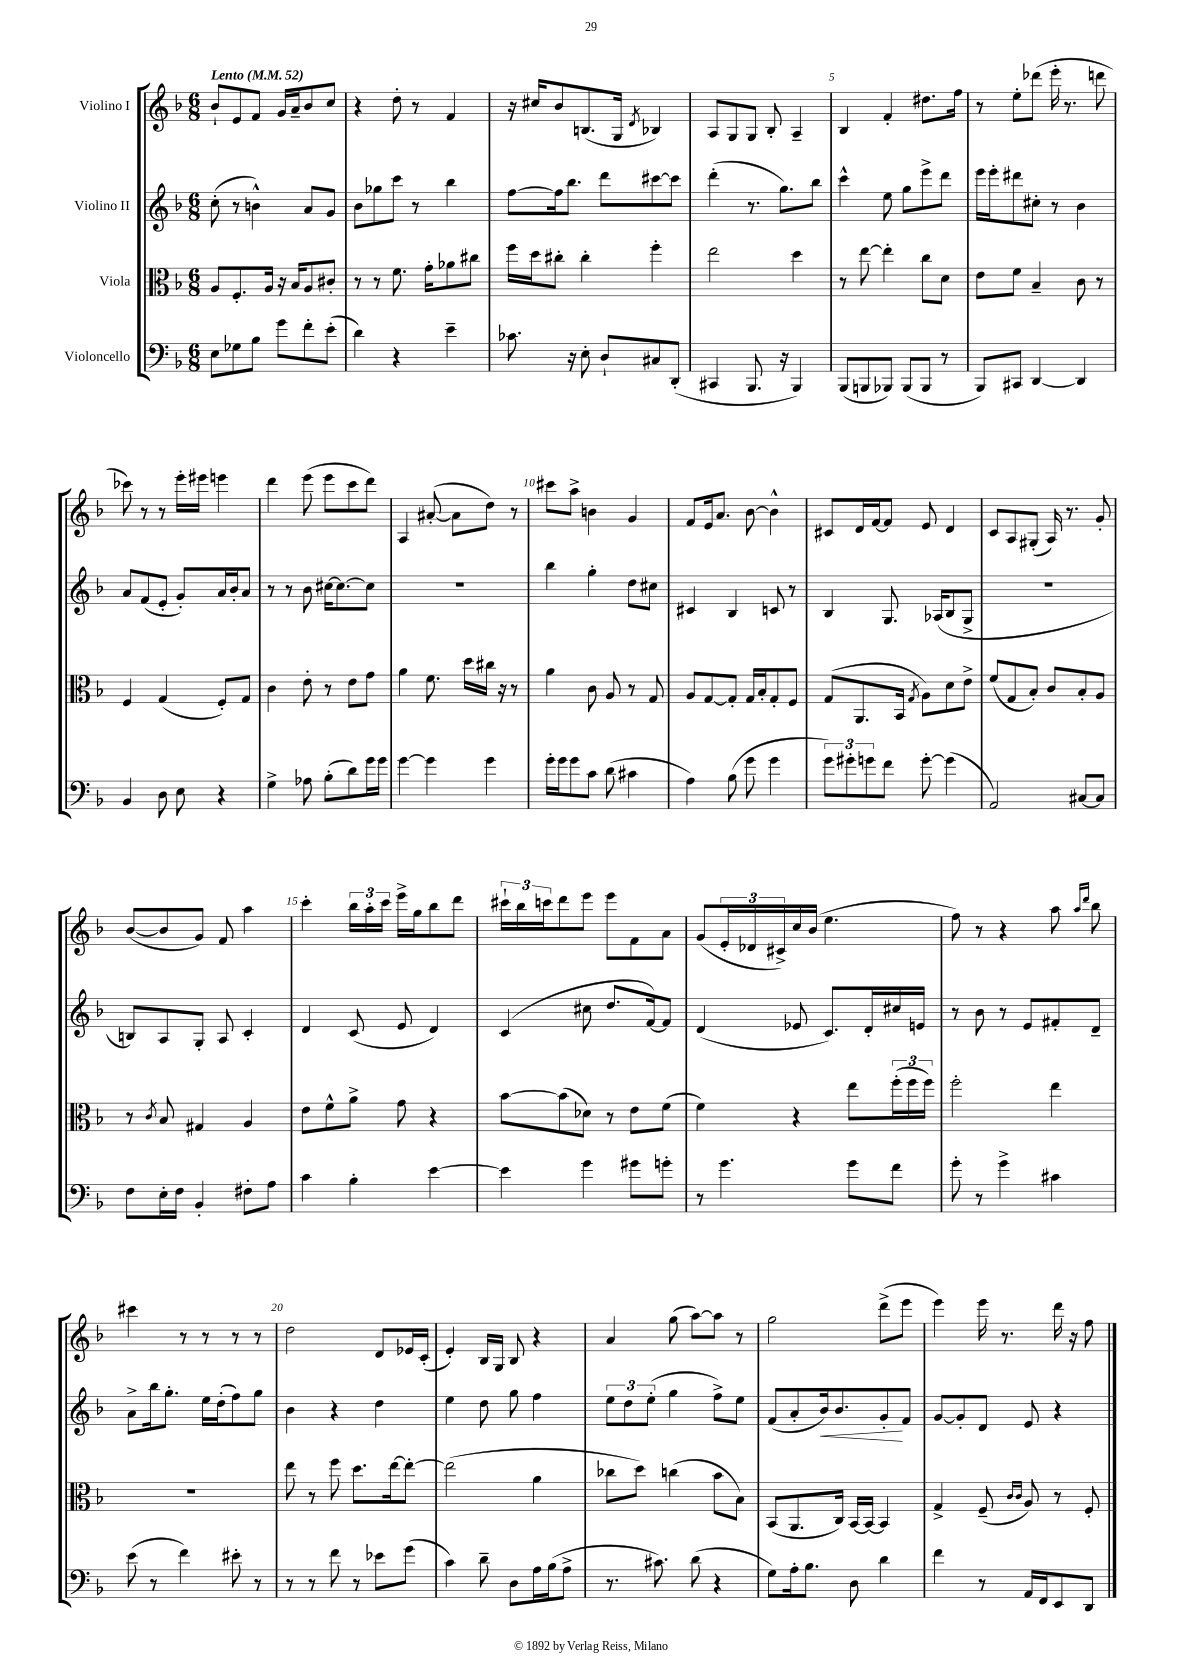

**kern	**kern	**kern	**dynam	**kern
*part4	*part3	*part2	*part2	*part1
*staff4	*staff3	*staff2	*staff2	*staff1
*I"Violoncello	*I"Viola	*I"Violino II	*	*I"Violino I
*clefF4	*clefC3	*clefG2	*	*clefG2
*k[b-]	*k[b-]	*k[b-]	*	*k[b-]
*M6/8	*M6/8	*M6/8	*	*M6/8
*MM52	*MM52	*MM52	*	*MM52
=1	=1	=1	=1	=1
!	!	!	!	!LO:TX:a:B:t=Lento
8E\L	8A/L	(8cc'\	.	8b-`/L
8G-X\	8.F'/	8r	.	8e/
8B-\J	.	4bn^^\)	.	8f/J
.	16A/Jk	.	.	.
8g\L	16r	.	.	16g/LL
.	16B-/KL	.	.	16a~/J
8f'\	8A/	8a/L	.	8b-/
(8e'\J	8c#X'/J	8g/J	.	8cc/J
=2	=2	=2	=2	=2
4d\)	8r	8b-\L	.	4r
.	8r	8gg-X\	.	.
4r	8.f\	8ccc\J	.	8dd'\
.	.	8r	.	8r
.	16g'\KL	.	.	.
4e~\	8a-X\	4bb-\	.	4f/
.	8cc#X\J	.	.	.
=3	=3	=3	=3	=3
8.c-X\	16ff\LL	[8ff\L	.	16r
.	16dd\J	.	.	16cc#X/KL
.	8cc#X'\J	16ff\k]	.	8b-/
16r	.	8.bb-\J	.	.
8E'\	4cc#'\	.	.	(8.Bn/
8D`/L	.	8ddd\L	.	.
.	.	.	.	16G/Jk
.	.	.	.	8qd/
8C#X/	4ff'\	[8ccc#X\	.	4B-X/)
(8DD'/J	.	8ccc#\J]	.	.
=4	=4	=4	=4	=4
4CC#X/	2ee\	(4ddd'\	.	8A/L
.	.	.	.	8G/
8.BBB-/	.	8.r	.	8G/J
.	.	.	.	8B-'/
16r	.	8.gg\L)	.	.
4BBB-/)	4dd\	.	.	4A~/
.	.	8bb-\J	.	.
=5	=5	=5	=5	=5
(8BBB-/L	8r	4ccc^^\	.	4B-/
8BBBn/	[8ee\	.	.	.
8BBB-X/J)	4ee'\]	8ee\	.	4f'/
(8BBB-/L	.	8gg\L	.	.
8BBB-/J	8cc\L	8eee^\	.	8.dd#X\L
8r	8d\J	8ddd\J	.	.
.	.	.	.	16ff\Jk
=6	=6	=6	=6	=6
8BBB-/L)	8e\L	16eee\LL	.	8r
.	.	16eee'\J	.	.
8CC#X/J	8f\J	8ddd#X\	.	8ee'\L
[4DD/	4B-~/	8cc#X'\J	.	(8ddd-X\J
.	.	8r	.	16eee'\
.	.	.	.	8.r
4DD/]	8c\	4b-\	.	.
.	8r	.	.	8dddn\
!!LO:LB:g=z
=7	=7	=7	=7	=7
4BB-/	4F/	8a/L	.	8ccc-X\)
.	.	(8f/	.	8r
8D\	(4G/	8e'/J	.	8r
8E\	.	8g'/L)	.	16eee'\LL
.	.	.	.	16eee#X\JJ
4r	8F'/L)	16a/L	.	4eeen\
.	.	16b-'/J	.	.
.	8G/J	8a/J	.	.
=8	=8	=8	=8	=8
4G^\	4c\	8r	.	4ddd\
.	.	8r	.	.
8A-X\	8e'\	8b-\	.	(8eee\
(8B-'\L	8r	[16cc#X\KL	.	8eee\L
.	.	8.cc#\_	.	.
8d\)	8e\L	.	.	8ccc\
16g\L	8g\J	8cc#\J]	.	8ddd\J)
16g\JJ	.	.	.	.
=9	=9	=9	=9	=9
[4g\	4a\	2.r	.	4A/
4g\]	8.f\	.	.	([8a#X'/
.	.	.	.	8a#\L]
.	16dd\LL	.	.	.
4g\	16cc#X\JJ	.	.	8dd\J)
.	16r	.	.	.
.	8r	.	.	8r
=10	=10	=10	=10	=10
16g'\LL	4a\	4bb-\	.	8ccc#X\L
16g\J	.	.	.	.
8g\	.	.	.	8aa^\J
8c\J	8c\	4gg'\	.	4bn\
(8d\	8A/	.	.	.
4c#X\	8r	8dd\L	.	4g/
.	8G/	8cc#X\J	.	.
=11	=11	=11	=11	=11
4A\)	8A/L	4c#X/	.	8f/L
.	[8G/	.	.	16e/k
.	.	.	.	8.a/J
(8B-\	8G'/J]	4B-/	.	.
8g\	16G/LL	.	.	[8b-\
.	16B-'/J	.	.	.
4g\	8G'/	8cn/	.	4b-^^\]
.	8F/J	8r	.	.
=12	=12	=12	=12	=12
12g\L)	(8G/L	4B-/	.	8c#X/L
12g#X'\	.	.	.	.
.	8.AA/	.	.	16d/L
12gn\	.	.	.	.
.	.	.	.	[16f/J
8f\J	.	8.G/	.	8f/J]
.	16BB-/Jk	.	.	.
.	8qG/	.	.	.
[8g'\	8A\L)	.	.	8e/
.	.	(16A-X/KL	.	.
(4g\]	8d\	8B-/	.	4d/
.	8e^\J	8G^/J	.	.
=13	=13	=13	=13	=13
2AA/)	(8f/L	2.r	.	8c/L
.	8G/	.	.	8A/
.	8B-'/J)	.	.	(8G#X'/J
.	8c/L	.	.	16A/)
.	.	.	.	8.r
[8C#X/L	8B-'/	.	.	.
8C#/J]	8A/J	.	.	8g'/
!!LO:LB:g=z
=14	=14	=14	=14	=14
8F\L	8r	8Bn/L)	.	([8b-/L
.	8qc/	.	.	.
16E'\L	8B-/	8A/	.	8b-/]
16F\JJ	.	.	.	.
4BB-'/	4G#X/	8G'/J	.	8g/J)
.	.	8A/	.	8f/
8F#X'\L	4A/	4c'/	.	4aa\
8A\J	.	.	.	.
=15	=15	=15	=15	=15
4c\	8e\L	4d/	.	4ccc'\
.	8f^^\	.	.	.
4B-'\	8a^\J	(8c/	.	24bb-\LL
.	.	.	.	24aa'\
.	.	.	.	24ccc\JJ
.	8g\	8e/	.	16eee^\LL
.	.	.	.	16gg\J
[4e\	4r	4d/)	.	8bb-\
.	.	.	.	8ddd\J
=16	=16	=16	=16	=16
4e\]	[8b-\L	(4c/	.	24ccc#X`\LL
.	.	.	.	24bb-\
.	.	.	.	24cccn\J
.	(8b-\]	.	.	8ddd\
4g\	8d-X\J)	8cc#X\	.	8eee\J
.	8r	8.dd/L	.	8eee\L
8g#X\L	8e\L	.	.	8f\
.	.	[16f/k)	.	.
8gn'\J	(8f\J	8f/J]	.	8a\J
=17	=17	=17	=17	=17
8r	4f\)	(4d/	.	(8g/L
4.g\	.	.	.	24e'/L
.	.	.	.	24d-X/
.	.	.	.	24c#X^/)
.	4r	8e-X/	.	16cc/
.	.	.	.	(16b-/JJ
.	.	8.c/L)	.	4.ee\
8g\L	8ee\L	.	.	.
.	.	16d'/L	.	.
8f\J	(24ff'\L	16cc#X/	.	.
.	24ff\	.	.	.
.	.	16en/JJ	.	.
.	24ff\JJ)	.	.	.
=18	=18	=18	=18	=18
8g'\	2ff'\	8r	.	8ff\)
8r	.	8b-\	.	8r
4g^\	.	8r	.	4r
.	.	8e/L	.	.
4c#X\	4ee\	8f#X'/	.	8aa\
.	.	.	.	16qqaa/LL
.	.	.	.	16qqddd/JJ
.	.	8d~/J	.	8bb-\
!!LO:LB:g=z
=19	=19	=19	=19	=19
(8e\	2.r	8a^\L	.	4ccc#X\
8r	.	16bb-\k	.	.
.	.	8.gg'\J	.	.
4f\)	.	.	.	8r
.	.	16ee\LL	.	8r
.	.	(16dd'\J	.	.
8e#X'\	.	8ff\)	.	8r
8r	.	8gg\J	.	8r
=20	=20	=20	=20	=20
8r	8ee\	4b-\	.	2dd\
8r	8r	.	.	.
8f\	8ff\	4r	.	.
8r	8.dd\L	.	.	.
8e-X\L	.	4dd\	.	8d/L
.	[16ee\k	.	.	.
(8g\J	8ee'\J_	.	.	16e-X/L
.	.	.	.	(16c'/JJ
=21	=21	=21	=21	=21
4c\)	(2ee\]	4ee\	.	4e'/)
8d~\	.	8dd\	.	16B-/LL
.	.	.	.	16G/JJ
8D\L	.	8gg\	.	8B-/
16A\L	4a\	4ff\	.	4r
(16B-\J	.	.	.	.
8A^\J	.	.	.	.
=22	=22	=22	=22	=22
8.r	8cc-X\L	12ee\L	.	4a/
.	.	12dd\	.	.
.	8dd\J)	.	.	.
.	.	(12ee'\J	.	.
8.c#X\)	.	.	.	.
.	(4ccn\	4gg\	.	(8gg\
(8d\	.	.	.	[8aa\L)
4r	8b-\L	8ff^\L)	.	8aa\J]
.	8B-\J)	8ee\J	.	8r
=23	=23	=23	=23	=23
8G\L)	(8BB-/L	(8f/L	.	2gg\
16A'\k	8.AA/	8a'/	.	.
8.B-\J	.	.	.	.
!	!	!	!LO:HP:b	!
.	.	16b-/k)	<	.
.	16C/Jk)	8.b-/	.	.
8D\	[16BB-/LL	.	.	.
.	16BB-/JJ_	.	.	.
4d\	4BB-/]	8g'/	.	(8ddd^\L
.	.	8f/J	[	8eee\J
=24	=24	=24	=24	=24
4f\	4G^/	[8g/L	.	4eee\)
.	.	8g'/]	.	.
8r	(8F~/	8d/J	.	16eee\
.	.	.	.	8.r
.	16qqc/LL	.	.	.
.	16qqc/JJ	.	.	.
16AA/LL	8A/)	8e/	.	.
16FF/J	.	.	.	.
8EE/	8r	4r	.	16ddd\
.	.	.	.	16r
8DD/J	8F'/	.	.	8ff\
==	==	==	==	==
*-	*-	*-	*-	*-
